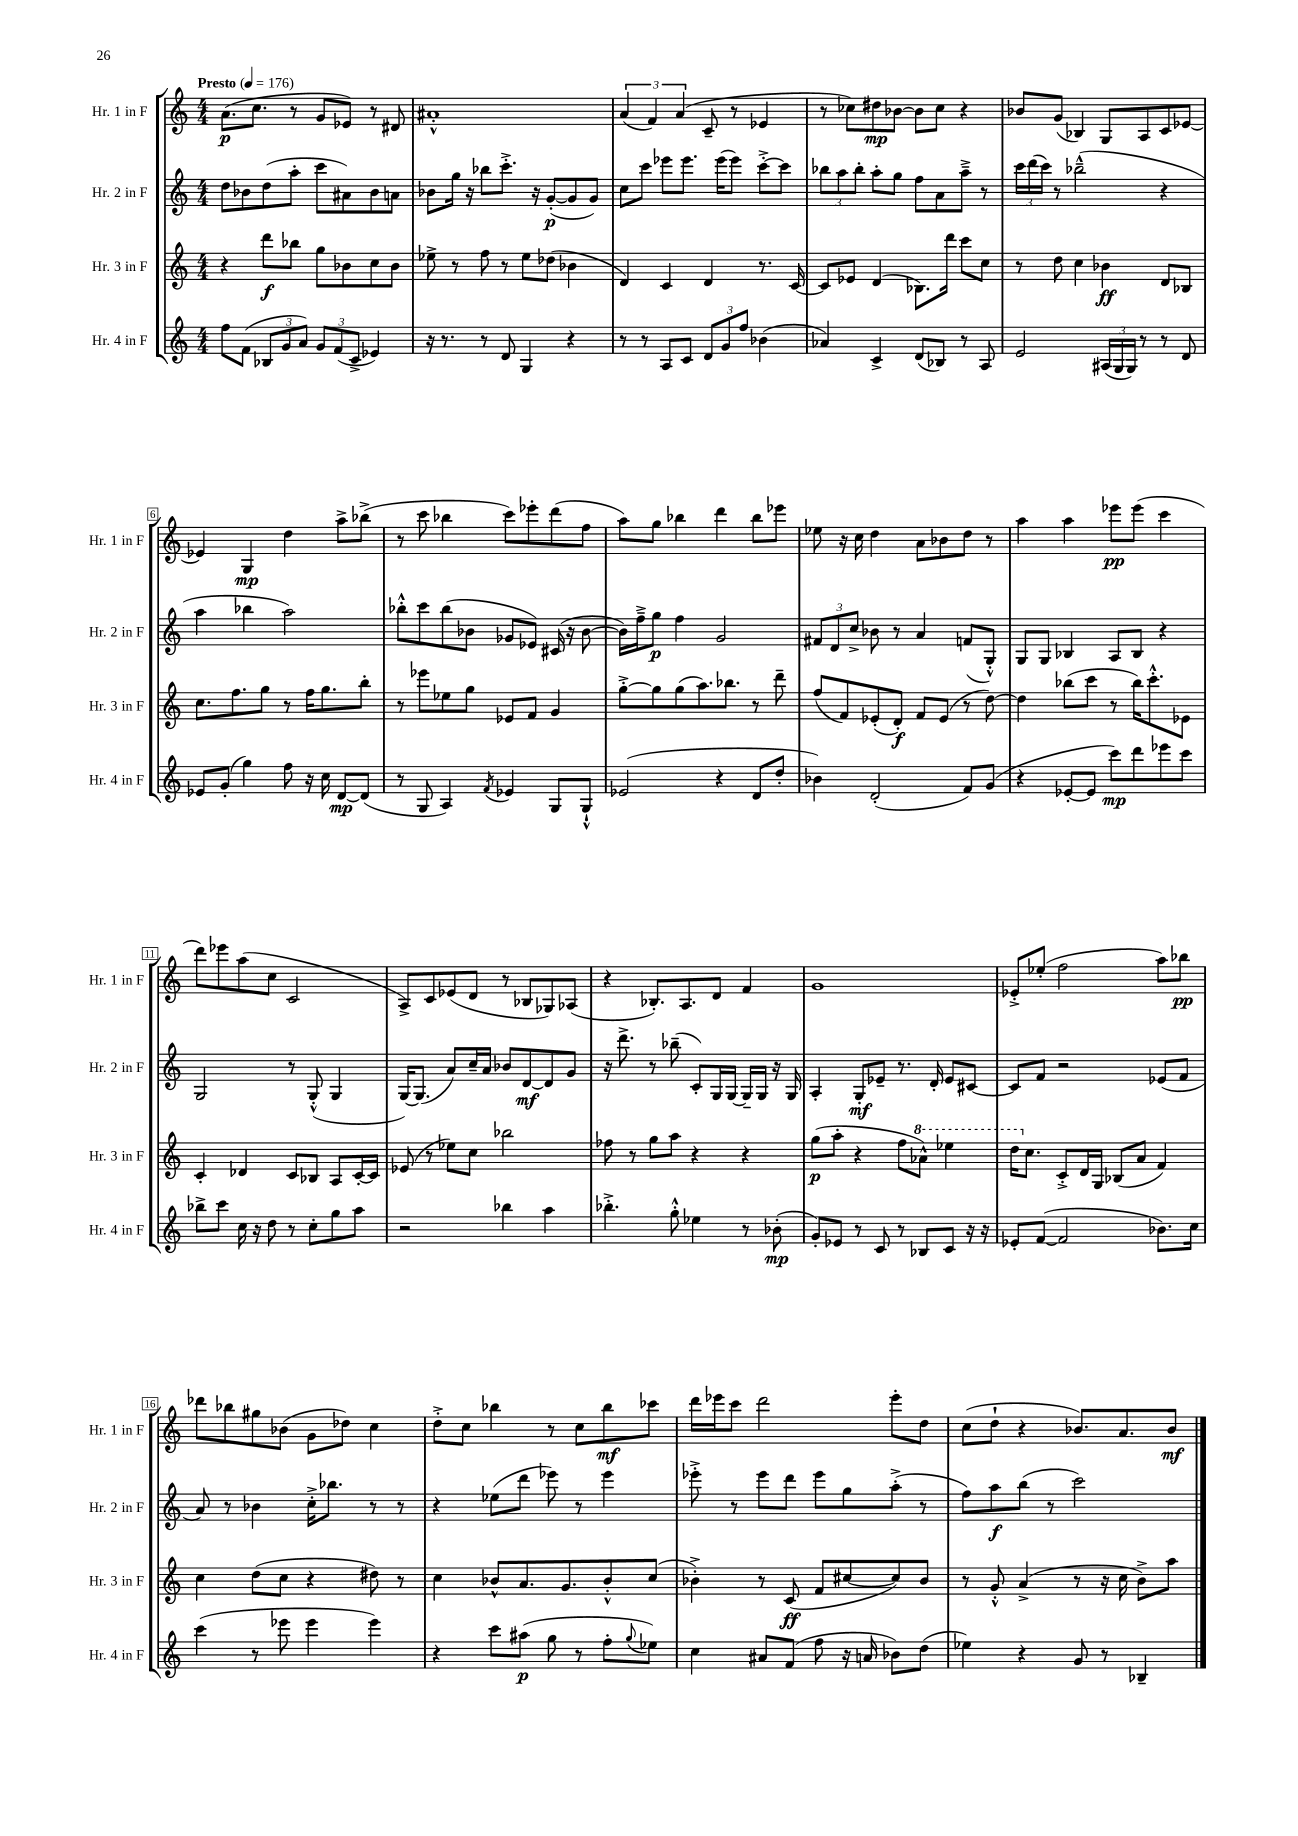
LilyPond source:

<<
\new StaffGroup <<
\new Staff = "s0" \with { instrumentName = "Hr. 1 in F" shortInstrumentName = "Hr. 1 in F" } {
    \clef treble \key c \major \numericTimeSignature \time 4/4 \tempo "Presto" 4 = 176
    a'8.\p( c''8. r8 g'8 ees'8) r8 dis'8 |
    ais'1-.-^ |
    \tuplet 3/2 { a'4( f'4) a'4( } c'8-- r8 ees'4 |
    r8 ces''8) dis''8\mp bes'8~ bes'8 ces''8 r4 |
    bes'8 g'8( bes4) g8 a8 c'8 ees'8~ |
    ees'4 g4\mp d''4 a''8-> bes''8->( |
    r8 c'''8 bes''4 c'''8) ees'''8-. d'''8( f''8 |
    a''8) g''8 bes''4 d'''4 bes''8 ees'''8 |
    ees''8 r16 c''16 d''4 a'8 bes'8 d''8 r8 |
    a''4 a''4 ees'''8\pp ees'''8( c'''4 |
    d'''8) ees'''8 a''8( c''8 c'2 |
    a8->) c'8 ees'8( d'8 r8 bes8 ges8) aes8( |
    r4 bes8.-.) a8. d'8 f'4 |
    g'1 |
    ees'8-.-> ees''8-.( f''2 a''8) bes''8\pp |
    des'''8 bes''8 gis''8 bes'8( g'8 des''8) c''4 |
    d''8-.-> c''8 bes''4 r8 c''8 bes''8\mf ces'''8 |
    d'''16 ees'''16 c'''8 d'''2 ees'''8-. d''8 |
    c''8( d''8-! r4 bes'8.) a'8. bes'8\mf \bar "|." |
}
\new Staff = "s1" \with { instrumentName = "Hr. 2 in F" shortInstrumentName = "Hr. 2 in F" } {
    \clef treble \key c \major \numericTimeSignature \time 4/4
    d''8 bes'8 d''8( a''8-. c'''8 ais'8) bes'8 a'8 |
    bes'8 g''16 r16 bes''8 c'''8.-.-> r16 g'8~-.\p( g'8 g'8) |
    c''8 c'''8 ees'''8 ees'''8. ees'''16( ees'''8) c'''8~-.-> c'''8 |
    \tuplet 3/2 { bes''8 a''8 bes''8-. } a''8-. g''8 f''8 a'8 a''8---> r8 |
    \tuplet 3/2 { c'''16 d'''16( c'''16) } r8 bes''2---^( r4 |
    a''4 bes''4 a''2) |
    bes''8-.-^ c'''8 bes''8( bes'8 ges'8 ees'8) cis'16( r16 bes'8~ |
    bes'16) f''16---> g''8\p f''4 g'2 |
    \tuplet 3/2 { fis'8 d'8 c''8-> } bes'8 r8 a'4 f'8( g8-.-^) |
    g8 g8 bes4 a8 bes8 r4 |
    g2 r8 g8-.-^( g4 |
    g16~) g8.( a'8) c''16-- a'16 bes'8 d'8~\mf d'8 g'8 |
    r16 d'''8.-> r8 bes''8--( c'8-.) g16 g16~ g16-- g16 r16 g16 |
    a4-. g8-.\mf ees'8-- r8. d'16-. ees'8 cis'8~ |
    cis'8 f'8 r2 ees'8( f'8 |
    a'8) r8 bes'4 c''16-.-> bes''8. r8 r8 |
    r4 ees''8( d'''8 ees'''8) r8 ees'''4 |
    ees'''8-.-> r8 ees'''8 d'''8 ees'''8 g''8 a''8-.->( r8 |
    f''8) a''8\f b''8( r8 c'''2) \bar "|." |
}
\new Staff = "s2" \with { instrumentName = "Hr. 3 in F" shortInstrumentName = "Hr. 3 in F" } {
    \clef treble \key c \major \numericTimeSignature \time 4/4
    r4 d'''8\f bes''8 g''8 bes'8 c''8 bes'8 |
    ees''8-> r8 f''8 r8 ees''8 des''8( bes'4 |
    d'4) c'4 d'4 r8. c'16~ |
    c'8 ees'8 d'4( bes8.) d'''16 c'''8 c''8 |
    r8 d''8 c''4 bes'4\ff d'8 bes8 |
    c''8. f''8. g''8 r8 f''16 g''8. b''8-. |
    r8 ees'''8 ees''8 g''8 ees'8 f'8 g'4 |
    g''8~-.-> g''8 g''8( a''8.) bes''8. r8 d'''8-- |
    f''8( f'8) ees'8-.( d'8-.\f) f'8 ees'8( r8 d''8~) |
    d''4 bes''8( c'''8 r8 bes''16) c'''8.-.-^ ees'8 |
    c'4-. des'4 c'8 bes8 a8 c'16~-. c'16 |
    ees'8( r8 ees''8) c''8 bes''2 |
    fes''8 r8 g''8 a''8 r4 r4 |
    g''8\p( a''8-. r4 f''8 \ottava #1 aes''8-^) ees'''4 |
    d'''16 \ottava #0 c''8. c'8-.-> d'16 g16 bes8( a'8 f'4) |
    c''4 d''8( c''8 r4 dis''8) r8 |
    c''4 bes'8-^ a'8. g'8. bes'8-.-^ c''8( |
    bes'4-.->) r8 c'8\ff( f'8 cis''8~ cis''8) bes'8 |
    r8 g'8-.-^ a'4->( r8 r16 c''16 b'8->) a''8 \bar "|." |
}
\new Staff = "s3" \with { instrumentName = "Hr. 4 in F" shortInstrumentName = "Hr. 4 in F" } {
    \clef treble \key c \major \numericTimeSignature \time 4/4
    f''8 f'8( \tuplet 3/2 { bes8 g'8 a'8) } \tuplet 3/2 { g'8 f'8( c'8-> } ees'4) |
    r16 r8. r8 d'8 g4 r4 |
    r8 r8 a8 c'8 \tuplet 3/2 { d'8 g'8 f''8 } bes'4( |
    aes'4) c'4-> d'8( bes8) r8 a8 |
    e'2 \tuplet 3/2 { ais16( g16 g16) } r8 r8 d'8 |
    ees'8 g'8-.( g''4) f''8 r16 c''16 d'8~\mp d'8( |
    r8 g8 a4) \acciaccatura { f'8 } ees'4 g8 g8-!-^ |
    ees'2( r4 d'8 d''8-. |
    bes'4) d'2-.( f'8) g'8( |
    r4 ees'8~-. ees'8 c'''8\mp) d'''8 ees'''8 c'''8 |
    bes''8-> c'''8 c''16 r16 d''8 r8 c''8-. g''8 a''8 |
    r2 bes''4 a''4 |
    bes''4.-.-> g''8-.-^ ees''4 r8 bes'8-.\mp( |
    g'8-.) ees'8 r8 c'8 r8 bes8 c'8 r16 r16 |
    ees'8-. f'8~( f'2 bes'8.) c''16 |
    c'''4( r8 ees'''8 ees'''4 ees'''4) |
    r4 c'''8 ais''8\p( g''8 r8 f''8-. \appoggiatura { g''8 } ees''8) |
    c''4 ais'8 f'8( f''8 r16 a'16 bes'8) d''8( |
    ees''4) r4 g'8 r8 bes4-- \bar "|." |
}
>>
>>
\layout { \context { \Score \override BarNumber.stencil = #(make-stencil-boxer 0.1 0.3 ly:text-interface::print) } }
